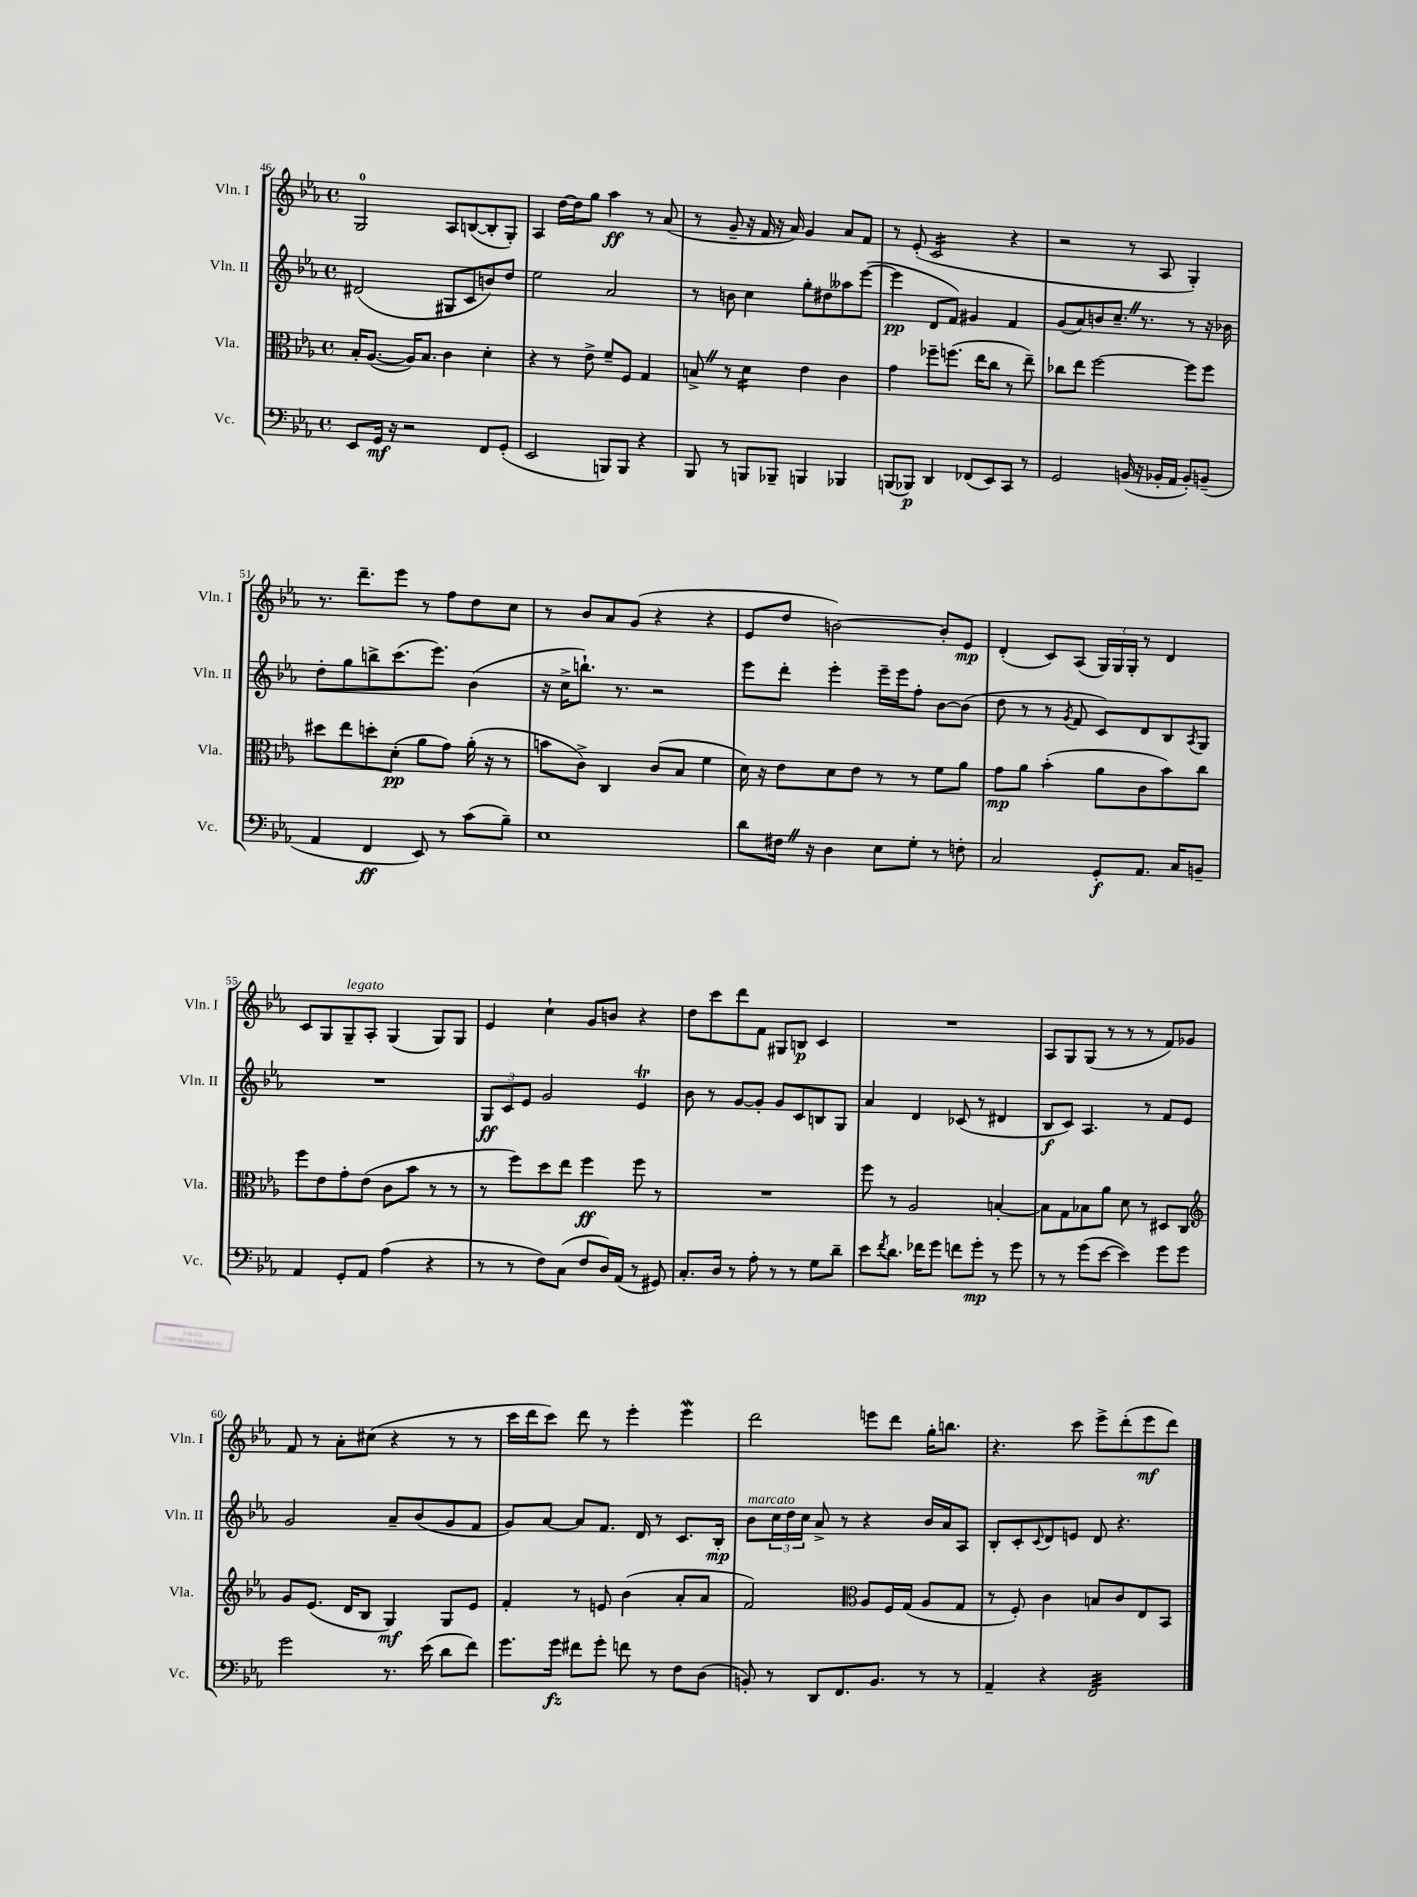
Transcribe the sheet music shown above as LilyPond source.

<<
\new StaffGroup <<
\new Staff = "s0" \with { instrumentName = "Vln. I" shortInstrumentName = "Vln. I" } {
    \clef treble \key ees \major \defaultTimeSignature \time 4/4
    g2-0 aes8 b8~( b8-. g8-.) |
    aes4 d''16~ d''16 g''8 aes''4\ff r8 aes'8( |
    r8 g'8-- r16 f'16 r16 aes'16) g'4 aes'8 f'8 |
    r8 ees'8-.( c'2:16 r4 |
    r2 r8 aes8 g4-.) |
    r8. d'''8.-- ees'''8 r8 f''8 d''8 c''8 |
    r8 bes'8 aes'8 g'8( r4 r4 |
    ees'8 d''8 b'2~) b'8-. ees'8\mp |
    d'4-.( c'8) aes8( \tuplet 3/2 { g16) g16 g16-. } r8 d'4 |
    c'8 g8 g8--^\markup { \italic "legato" } aes8-. g4( g8) g8 |
    ees'4 c''4-! g'8 b'8 r4 |
    d''8 c'''8 d'''8 f'8 gis8 b8\p c'4 |
    R1 |
    aes8 g8 g8( r8 r8 r8 f'8) ges'8 |
    f'8 r8 aes'8-. cis''8( r4 r8 r8 |
    c'''16 d'''16 c'''8) d'''8 r8 ees'''4-. ees'''4\mordent |
    d'''2 e'''8 d'''8 g''16-. b''8. |
    r4. c'''8 ees'''8-> d'''8-.( ees'''8\mf d'''8) \bar "|." |
}
\new Staff = "s1" \with { instrumentName = "Vln. II" shortInstrumentName = "Vln. II" } {
    \clef treble \key ees \major \defaultTimeSignature \time 4/4
    dis'2( gis8 c'8 b'8) d''8 |
    ees''2 aes'2 |
    r8 b'8 c''4 g''8-. dis''8 aeses''8 ees'''8~( |
    ees'''4\pp d'8 f'8) gis'4 f'4 |
    g'8( aes'8) b'8 c''8.-- \once \override BreathingSign.text = \markup { \musicglyph "scripts.caesura.straight" } \breathe r8. r8 r16 bes'16 |
    d''8-. g''8 b''8-> c'''8.( ees'''8.) bes'4( |
    r16 c''16-> b''8.-!) r8. r2 |
    ees'''8 d'''8-. ees'''4-. ees'''16-- ees'''16 f''8-. bes'8~ bes'8( |
    d''8 r8 r8 \acciaccatura { g'8 } f'8 c'8) d'8 bes8 \acciaccatura { aes8 } g8 |
    R1 |
    \tuplet 3/2 { g8\ff c'8 ees'8 } g'2 ees'4\trill |
    bes'8 r8 g'8~ g'8-. g'8 c'8 b8 g8 |
    aes'4 d'4 ces'8( r8 dis'4 |
    bes8\f c'8) aes4. r8 f'8 ees'8 |
    g'2 aes'8-- bes'8( g'8 f'8 |
    g'8) aes'8~ aes'8 f'8. d'16 r8 c'8. bes16-.\mp |
    bes'8^\markup { \italic "marcato" } \tuplet 3/2 { c''16 d''16 c''16 } aes'8-> r8 r4 bes'16 aes'16 aes8 |
    bes8-. c'8-. \appoggiatura { c'8 } d'8 e'8 d'8 r4. \bar "|." |
}
\new Staff = "s2" \with { instrumentName = "Vla." shortInstrumentName = "Vla." } {
    \clef alto \key ees \major \defaultTimeSignature \time 4/4
    bes16-. aes8.~( aes16) bes8. c'4 d'4-. |
    r4 r8 ees'8-> f'8-- f8 g4 |
    b8-> \once \override BreathingSign.text = \markup { \musicglyph "scripts.caesura.straight" } \breathe r8 d'4:16 ees'4 c'4 |
    g'4 fes''8-- f''8.( ees''16 c''8 r8 ees''8--) |
    ces''8 ees''8 f''2~ f''8 f''8 |
    dis''8 ees''8 d''8-. d'8-.\pp( aes'8 g'8) aes'16-.( r16 r8 |
    b'8 c'8->) c4 c'8( bes8 f'4 |
    d'16) r16 ees'8 d'8 ees'8 r8 r8 f'8 aes'8 |
    g'8\mp aes'8 bes'4-.( aes'8 c'8 bes'8) c''8 |
    f''8 ees'8 g'8-. ees'8( c'8 bes'8 r8 r8 |
    r8 f''8) d''8 ees''8 f''4\ff f''8 r8 |
    R1 |
    f''8 r8 aes2 b4~-. |
    b8 g8 bes8 aes'8 d'8 r8 dis8 c8 |
    \clef treble g'8 ees'8.( d'16 bes8 g4\mf) g8 ees'8 |
    f'4-. r8 e'8 bes'4( aes'8-. aes'8 |
    f'2) \clef alto aes8 f16 g16( aes8 g8 |
    r8 f8-.) c'4 b8 c'8 ees8 bes,8 \bar "|." |
}
\new Staff = "s3" \with { instrumentName = "Vc." shortInstrumentName = "Vc." } {
    \clef bass \key ees \major \defaultTimeSignature \time 4/4
    ees,8 g,16\mf r16 r2 f,8 g,8-.( |
    ees,2 b,,8) b,,8 r4 |
    bes,,8 r8 b,,8 bes,,8-- b,,4 bes,,4 |
    b,,8( bes,,8\p) d,4 fes,8( ees,8) c,8 r8 |
    g,2 b,16( r16 bes,16-. aes,16 bes,8-.) b,8--( |
    aes,4 f,4\ff ees,8) r8 c'8( bes8--) |
    ees1 |
    d'8 fis16 \once \override BreathingSign.text = \markup { \musicglyph "scripts.caesura.straight" } \breathe r16 d4 ees8 g8-. r8 f8-. |
    c2 g,8-.\f aes,8. c16 b,8-- |
    aes,4 g,8-. aes,8 aes4( r4 |
    r8 r8 f8) c8( f8 d16) aes,16( r8 gis,8) |
    c8.-. d16 r8 aes8-. r8 r8 g8 d'8-- |
    ees'8 \acciaccatura { f'8 } d'8. fes'16 g'8 f'8 g'8-.\mp r8 g'8 |
    r8 r8 g'8( ees'8~ ees'4) g'8 g'8 |
    g'2 r8. ees'16( d'8 f'8) |
    g'8. g'16\fz fis'8 g'8-. f'8 r8 f8 d8( |
    b,8-.) r8 d,8 f,8. b,8. r8 r8 |
    aes,4-- r4 f,2:32 \bar "|." |
}
>>
>>
\layout { \context { \Score currentBarNumber = #46 } }
